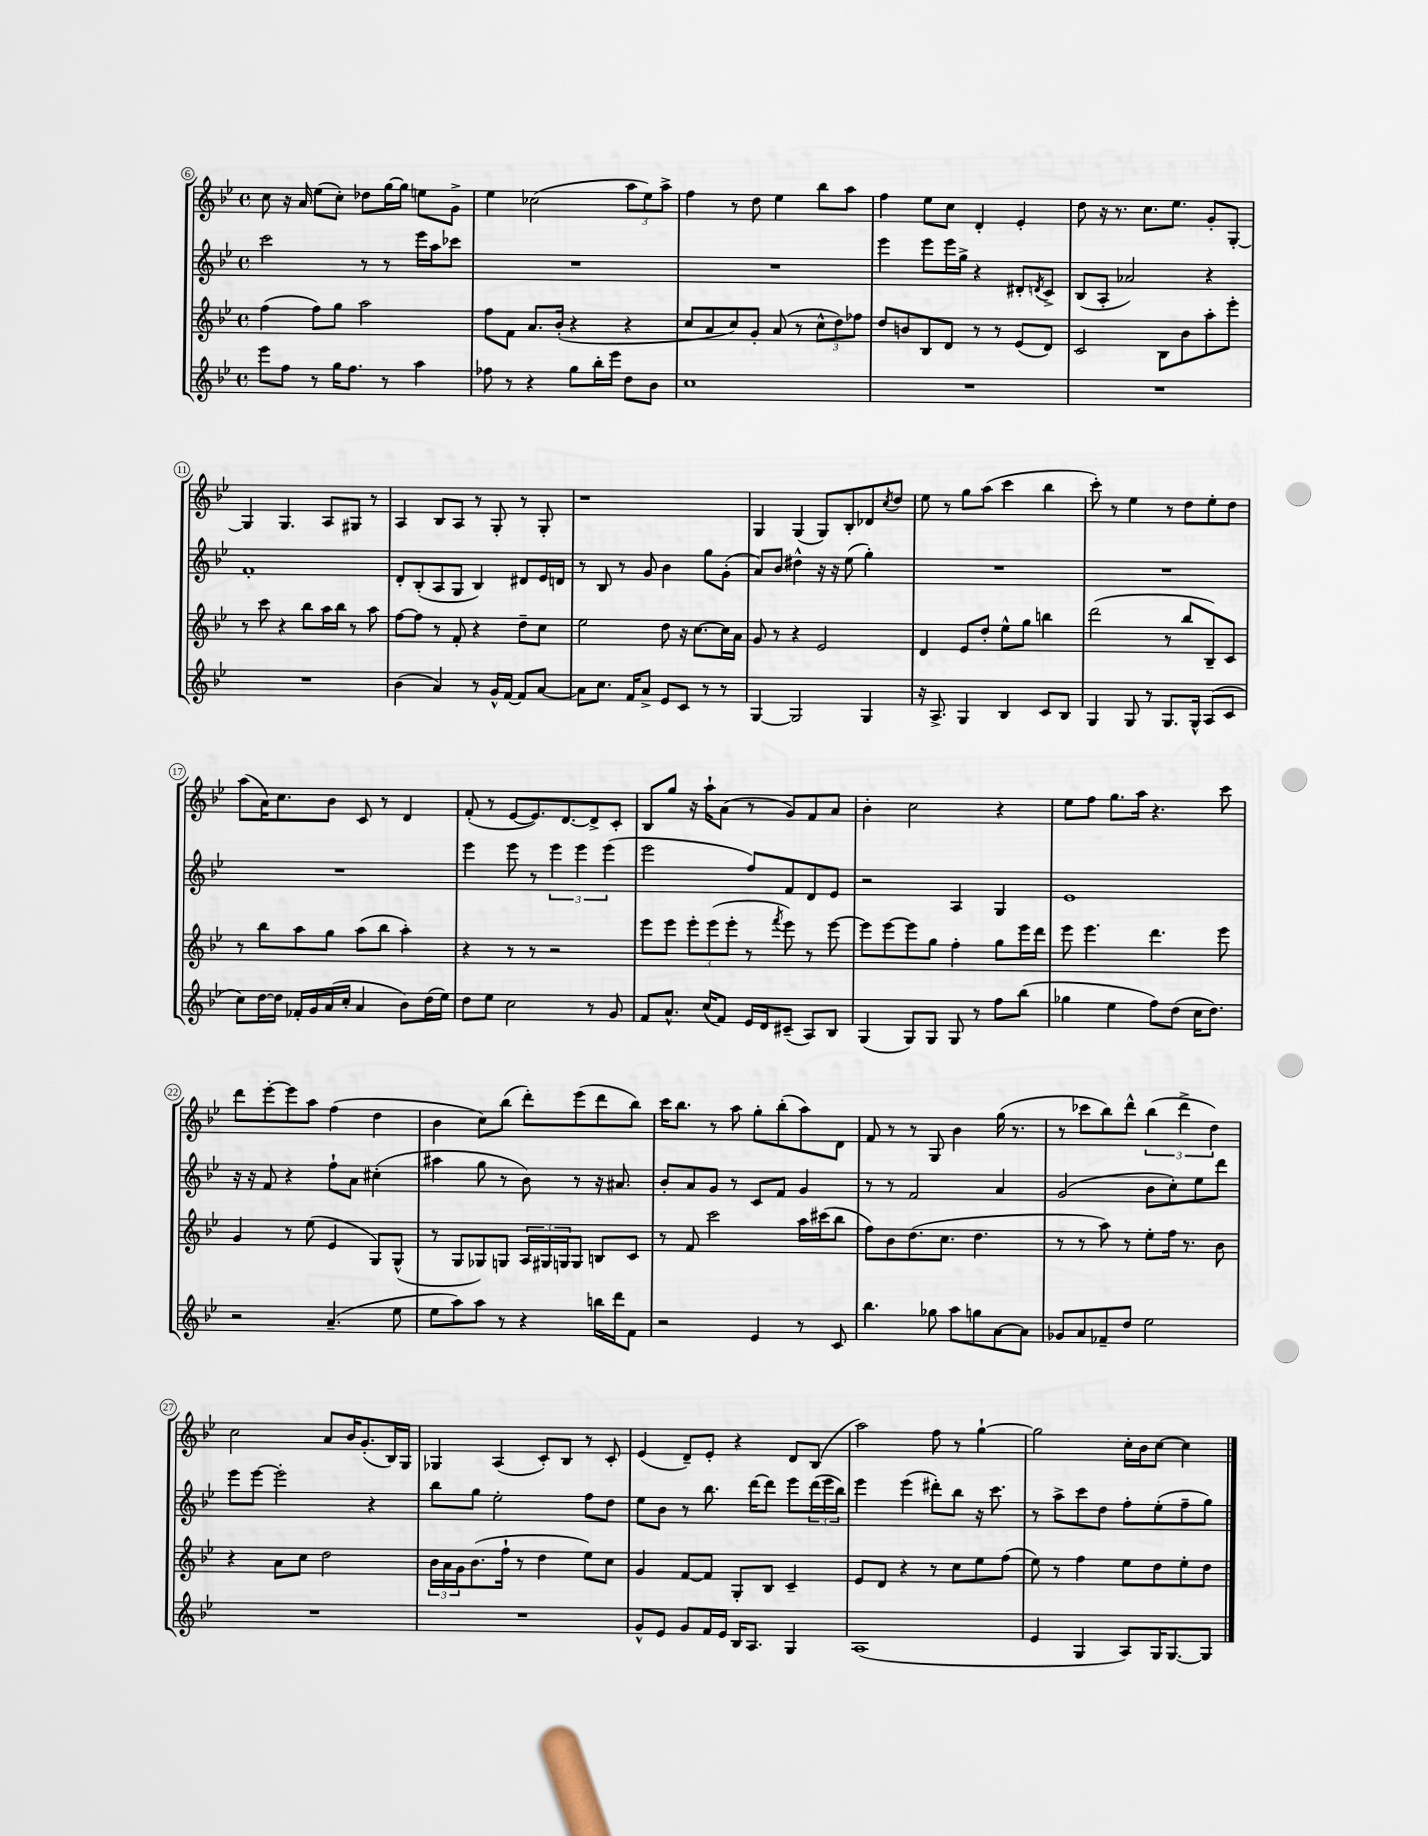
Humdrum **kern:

**kern	**kern	**kern	**kern
*part4	*part3	*part2	*part1
*staff4	*staff3	*staff2	*staff1
*clefG2	*clefG2	*clefG2	*clefG2
*k[b-e-]	*k[b-e-]	*k[b-e-]	*k[b-e-]
*M4/4	*M4/4	*M4/4	*M4/4
*met(c)	*met(c)	*met(c)	*met(c)
=6	=6	=6	=6
8eee-\L	(4ff\	2ccc\	8cc\
8ff\J	.	.	16r
.	.	.	16a/
8r	8ff\L)	.	(8ee-\L
16gg\KL	8gg\J	.	8cc'\J)
8.ff\J	.	.	.
.	2aa\	8r	8dd-X\L
8r	.	8r	[16gg\L
.	.	.	16gg\JJ]
4aa\	.	16eee-\LL	8een\L
.	.	16aa\J	.
.	.	8ccc-X\J	8g^\J
=7	=7	=7	=7
8ff-X\	8ff\L	1r	4ee-\
8r	8f\J	.	.
4r	8.a/L	.	(2cc-X\
.	(16b-'/Jk	.	.
8gg\L	4r	.	.
16bb-'\L	.	.	.
16eee-\JJ	.	.	.
8dd\L	4r	.	12aa\L
.	.	.	12ee-\)
8b-\J	.	.	.
.	.	.	12aa^\J
=8	=8	=8	=8
1cc	8cc/L	1r	4ff\
.	8a/	.	.
.	8cc/)	.	8r
.	8g'/J	.	8dd\
.	(8a/	.	4ee-\
.	8r	.	.
.	12cc^^\L	.	8bb-\L
.	12dd\)	.	.
.	.	.	8aa\J
.	12ff-X\J	.	.
=9	=9	=9	=9
1r	8dd/L	4eee-\	4ff\
.	8bn/	.	.
.	8B-/	8eee-\L	8ee-\L
.	8d/J	16eee-\L	8cc\J
.	.	16gg^\JJ	.
.	8r	4r	4d'/
.	8r	.	.
.	(8e-/L	8d#X'/L	4e-'/
.	.	8qdn/	.
.	8d/J)	8c^/J	.
=10	=10	=10	=10
1r	2c/	(8B-/L	8dd\
.	.	8A'/J	16r
.	.	.	8.r
.	.	2a-X/)	.
.	.	.	8.cc\L
.	8B-\L	.	.
.	.	.	8.ee-\J
.	8b-\	.	.
.	8aa'\	4r	8g'/L
.	8eee-'\J	.	[8G'/J
!!LO:LB:g=z
=11	=11	=11	=11
1r	8r	1f'	4G/]
.	8ccc\	.	.
.	4r	.	4.G/
.	8bb-\L	.	.
.	16aa\L	.	8A/L
.	16bb-\JJ	.	.
.	8r	.	8G#X/J
.	8aa\	.	8r
=12	=12	=12	=12
(4b-\	[8ff\L	8d'/L	4A/
.	8ff\J]	(8B-'/	.
4a/)	8r	8A/	8B-/L
.	8f'/	8G/J	8A/J
8r	4r	4B-/)	8r
16g^^/LL	.	.	8G'/
[16f/JJ	.	.	.
8f/L]	8dd~\L	8d#X/L	8r
[8a/J	8cc\J	16e-/L	8G'/
.	.	16dn/JJ	.
=13	=13	=13	=13
8a\L]	2ee-\	8r	1r
8.cc\J	.	8B-/	.
.	.	8r	.
16f/KL	.	.	.
8a^/J	.	8g/	.
8e-/L	8dd\	4b-\	.
8c/J	16r	.	.
.	[8.cc\L	.	.
8r	.	8gg\L	.
8r	16cc\L]	(8g'\J	.
.	16a\JJ	.	.
=14	=14	=14	=14
[4G/	8g/	8a/L)	4G/
.	8r	8b-/J	.
2G/]	4r	4dd#X^^\	(4G/
.	2e-/	16r	8G/L)
.	.	16r	.
.	.	(8ee-\	8B-'/
4G/	.	4gg'\)	8d-X/
.	.	.	8qcc/
.	.	.	8dd/J
=15	=15	=15	=15
16r	4d/	1r	8ee-\
8.A^/	.	.	.
.	.	.	8r
4G/	8e-/L	.	8gg\L
.	8dd'/J	.	(8aa\J
4B-/	8ee-^^\L	.	4ccc\
.	8gg\J	.	.
8c/L	4bbn\	.	4bb-\
8B-/J	.	.	.
=16	=16	=16	=16
4G/	(2ddd\	1r	8ccc'\)
.	.	.	8r
8G/	.	.	4ee-\
8r	.	.	.
8.G/L	8r	.	8r
.	8bb-/L	.	8dd\L
16G^^/Jk	.	.	.
(8A/L	8B-~/)	.	8ee-'\
8c/J	8c/J	.	8dd\J
!!LO:LB:g=z
=17	=17	=17	=17
8cc\L)	8r	1r	(8aa\L
[16dd\L	8bb-\L	.	16a\K)
16dd\JJ]	.	.	8.cc\
16f-X'/LL	8aa\	.	.
16g/	.	.	.
(16a/	8gg\J	.	8b-\J
16cc'/JJ	.	.	.
4a/	(8aa\L	.	8c/
.	8bb-\J	.	8r
8b-\L)	4aa'\)	.	4d/
(16dd\L	.	.	.
16ee-\JJ)	.	.	.
=18	=18	=18	=18
8dd\L	4r	4eee-\	(8f'/
8ee-\J	.	.	8r
2cc\	8r	8eee-\	[8e-/L
.	8r	8r	8.e-/])
.	2r	6eee-\	.
.	.	.	[8.d/
.	.	6eee-\	.
8r	.	.	8d^/]
.	.	(6eee-\	.
8g/	.	.	8c'/J
=19	=19	=19	=19
8f/L	8eee-\L	2eee-\	8B-/L
8.a^^/J	8eee-\J	.	8gg/J
.	12eee-'\L	.	16r
(16cc/KL	.	.	16aa`\KL
.	(12eee-\	.	.
8f/J)	.	.	(8a\J
.	12eee-'\J	.	.
16e-/LL	8r	8ff/L)	8r
16d/J	.	.	.
.	8qfff/	.	.
(8c#X~/J	8eee-\)	8f/	8g/L)
8A/L)	8r	8d/	8f/
8B-/J	[8eee-\	8e-/J	8a/J
=20	=20	=20	=20
(4G/	8eee-\L]	2r	4b-'\
.	[8eee-\	.	.
8G/L)	8eee-\]	.	2cc\
8G/J	8gg\J	.	.
8G/	4ff'\	4A/	.
8r	.	.	.
8ff\L	8gg\L	4G/	4r
(8bb-\J	16eee-\L	.	.
.	16ddd\JJ	.	.
=21	=21	=21	=21
4gg-X\	8eee-\	1e-	8ee-\L
.	4.eee-\	.	8ff\J
4ee-\	.	.	8.gg\L
.	.	.	16aa\Jk
8ff\L)	4.ddd\	.	4.r
(8dd\J	.	.	.
16cc\KL	.	.	.
8.dd\J)	.	.	.
.	8eee-\	.	8ccc\
!!LO:LB:g=z
=22	=22	=22	=22
2r	4g/	16r	8ddd\L
.	.	16r	.
.	.	8f/	[8eee-'\
.	8r	4r	8eee-\]
.	(8ee-\	.	8aa\J
(4.a~/	4e-/	8ff`\L	(4ff\
.	.	8a\J	.
.	8G/L)	(4cc#X'\	4dd\
8ee-\	(8G^^/J	.	.
=23	=23	=23	=23
8ee-\L	8r	4aa#X\	4b-\
8aa\)	8G/L	.	.
8aa\J	8G-X/)	8gg\	8cc\L)
8r	8Gn/J	8r	(8bb-\J
4r	24A/LL	8b-\)	8ddd'\L)
.	24G#X/	.	.
.	24Gn/J	.	.
.	8G/J	8r	(8eee-\
16bbn\LL	8Bn/L	16r	8ddd\
16ddd\J	.	8.a#X/	.
8f\J	8c/J	.	8bb-\J)
=24	=24	=24	=24
2r	8r	8b-'/L	16ccc\KL
.	.	.	8.bb-\J
.	8f/	8a/	.
.	2ccc\	8g/J	8r
.	.	8r	8aa\
4e-/	.	8c/L	8gg'\L
.	.	8f/J	(8bb-'\
8r	16aa\LL	4g/	8aa\)
.	(16ccc#X\J	.	.
8c/	8bb-\J	.	8d\J
=25	=25	=25	=25
4.bb-\	8ff\L)	8r	8f/
.	8b-\	8r	8r
.	(8.dd\	2f/	8r
8gg-X\	.	.	8G/
.	8.cc\J	.	.
8aa\L	.	.	4b-\
8ggn\	4.dd\	.	.
[8a\	.	4a/	(16gg\
.	.	.	8.r
8a\J]	.	.	.
=26	=26	=26	=26
8g-X/L	8r	(2g/	8r
8a/	8r	.	8ccc-X\L
8f-X~/	8aa\)	.	8bb-\)
8dd/J	8r	.	8ddd^^\J
2ee-\	8ee-'\L	8b-\L	(6bb-\
.	16ff\Jk	8cc'\)	.
.	.	.	6ddd^\
.	8.r	.	.
.	.	8ee-\	.
.	.	.	6dd\)
.	8b-\	8ddd\J	.
!!LO:LB:g=z
=27	=27	=27	=27
1r	4r	8eee-\L	2cc\
.	.	[8eee-\J	.
.	8a\L	2eee-'\]	.
.	8cc\J	.	.
.	2dd\	.	8a/L
.	.	.	16b-/K
.	.	.	(8.g'/
.	.	4r	.
.	.	.	16B-/L)
.	.	.	16G/JJ
=28	=28	=28	=28
1r	24b-\LL	8bb-\L	4G-X/
.	24a\	.	.
.	24g\J	.	.
.	(8.b-\	8gg\J	.
.	.	2ee-'\	(4A/
.	16ff`\Jk	.	.
.	8r	.	.
.	4dd\	.	8c'/L)
.	.	.	8B-/J
.	8ee-\L)	8ff\L	8r
.	8cc\J	8dd\J	8c'/
=29	=29	=29	=29
8g^^/L	4g/	8ee-\L	(4e-/
8e-/J	.	8b-\J	.
8g/L	[8f/L	8r	8d~/L)
16f/L	8f/J]	8.bb-\	8e-'/J
16e-/JJ	.	.	.
16B-/KL	8G'/L	.	4r
8.A/J	.	[16ddd\KL	.
.	8B-/J	8ddd\J]	.
4G/	4c~/	8eee-\L	8d/L
.	.	(24ddd\L	(8B-/J
.	.	24eee-\	.
.	.	24bb-\JJ)	.
=30	=30	=30	=30
(1A	8e-/L	4eee-\	2aa\)
.	8d/J	.	.
.	4r	(4eee-\	.
.	8r	8ddd#X'\L)	8ff\
.	8cc\L	8bb-\J	8r
.	8ee-\	16r	[4gg`\
.	.	8.ccc\	.
.	(8ff\J	.	.
=31	=31	=31	=31
4e-/	8ee-\)	8r	2gg\]
.	8r	8aa^\L	.
4G/	4ff\	8ccc\	.
.	.	8dd\J	.
8A/L)	8ee-\L	8ff'\L	16cc'\LL
.	.	.	16b-\J
16G/K	8dd\	(8ee-'\	[8cc\J
[8.G/	.	.	.
.	8ee-'\	8ff~\	4cc\]
8G/J]	8dd\J	8gg\J)	.
==	==	==	==
*-	*-	*-	*-
